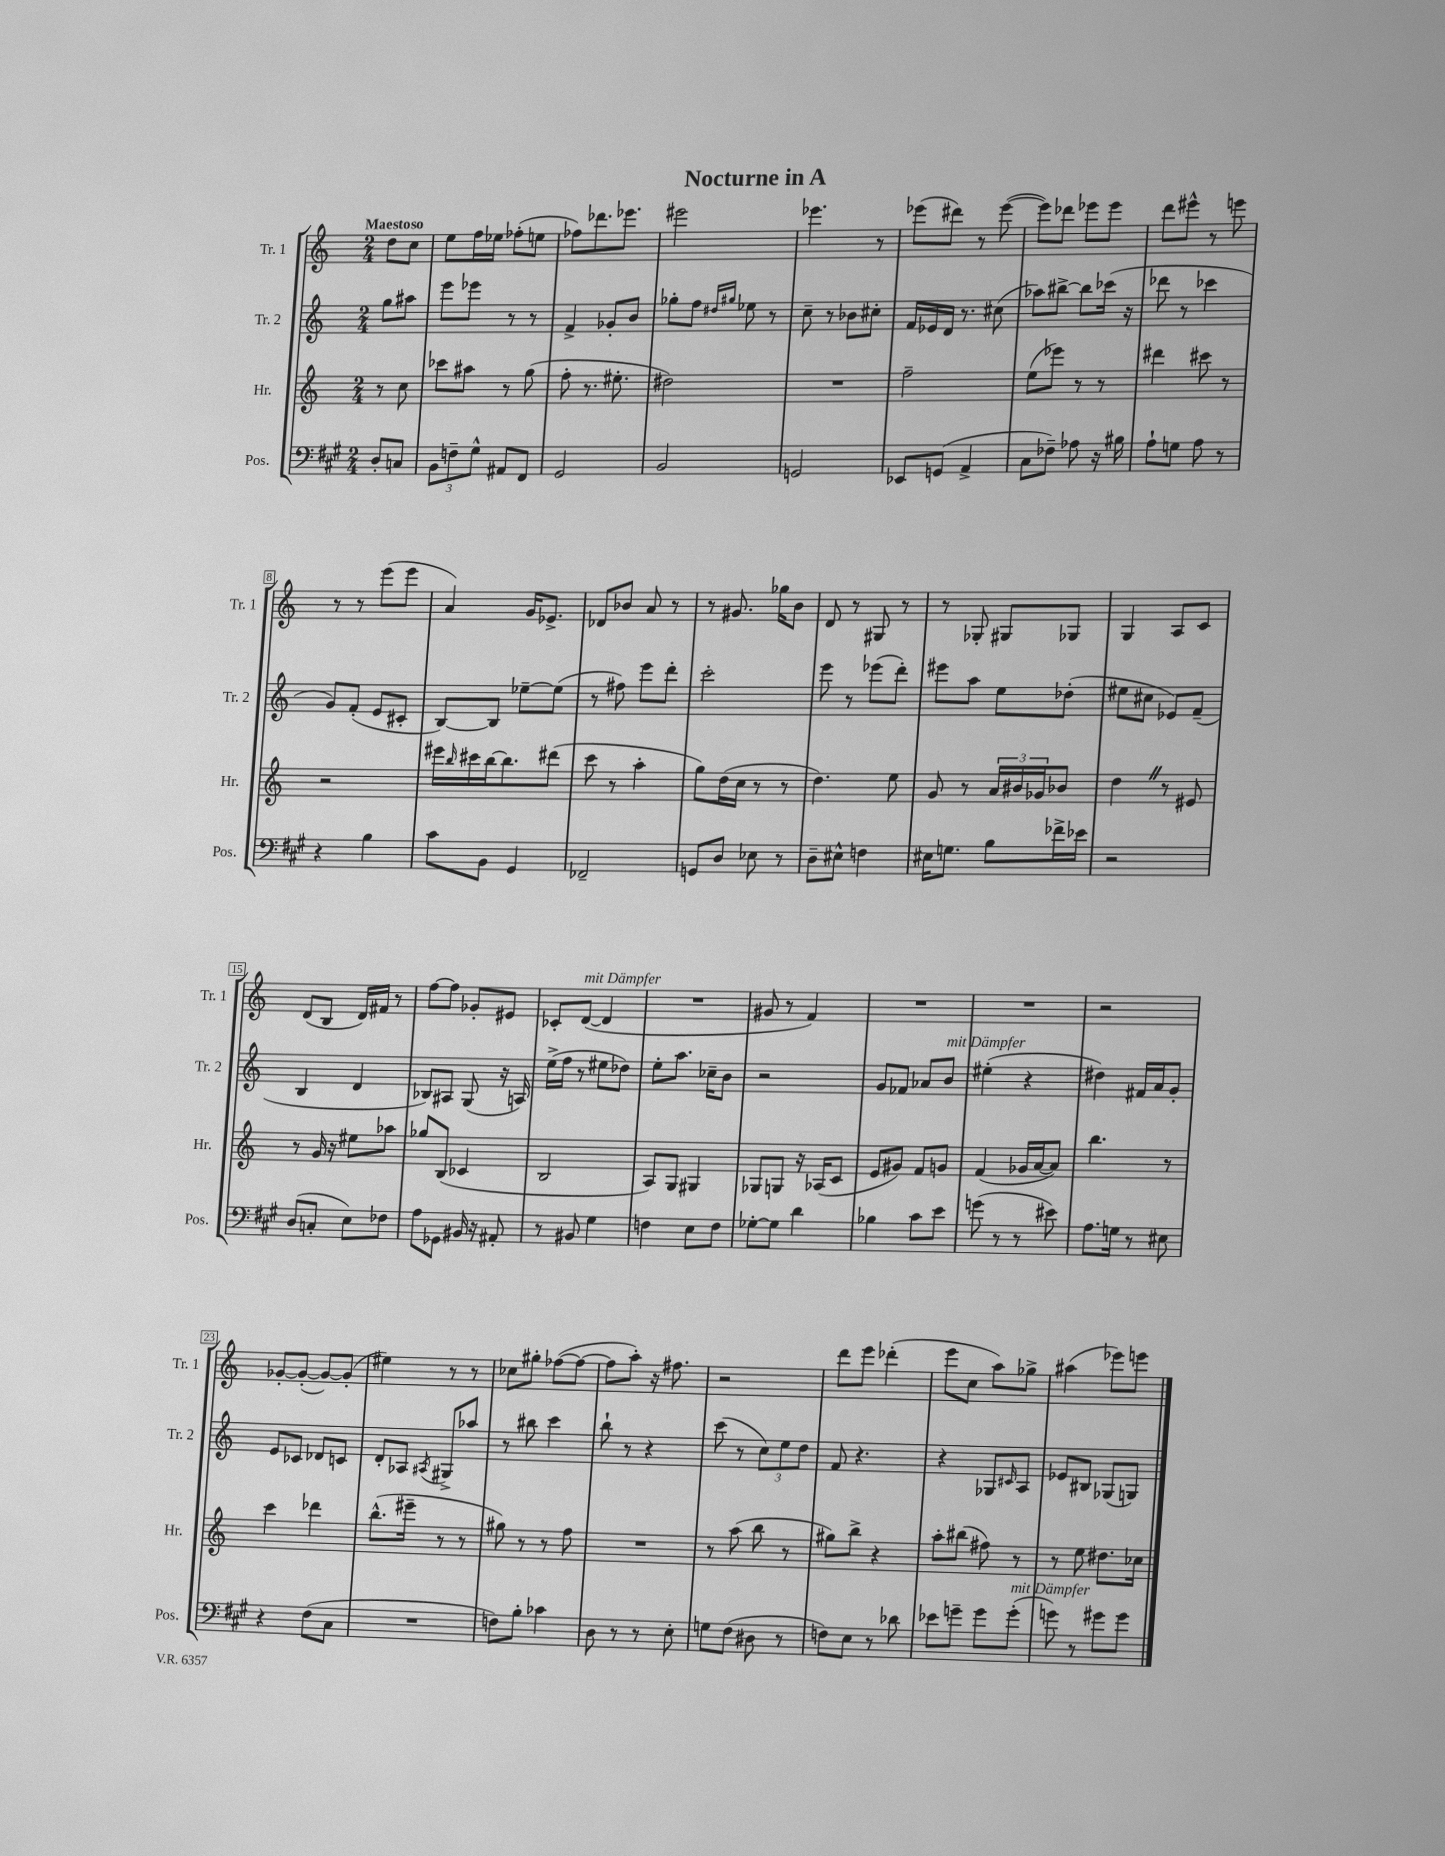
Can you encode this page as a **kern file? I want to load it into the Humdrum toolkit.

**kern	**kern	**kern	**kern
*staff4	*staff3	*staff2	*staff1
*clefF4	*clefG2	*clefG2	*clefG2
*k[f#c#g#]	*k[]	*k[]	*k[]
*M2/4	*M2/4	*M2/4	*M2/4
8D'	8r	8gg	8dd
8C	8cc	8aa#	8cc
=	=	=	=
12BB	8ccc-	8eee	8ee
12F~	.	.	.
.	8aa#	8eee-	16ff
12G#^^	.	.	.
.	.	.	16ee-
8AA#	8r	8r	(8ff-'
8FF#	(8gg	8r	8ee
=	=	=	=
2GG#	8ff'	4f^	8ff-)
.	8.r	.	8.ddd-
.	.	8g-'	.
.	8.ee#'	.	8.eee-
.	.	8b	.
=	=	=	=
2BB	2dd#)	8gg-'	2eee#
.	.	8ff	.
.	.	16qqdd#	.
.	.	16qqgg#	.
.	.	8ee-	.
.	.	8r	.
=	=	=	=
2GG	2r	8cc~	4.eee-
.	.	8r	.
.	.	8b-	.
.	.	8cc#'	8r
=	=	=	=
8EE-	2ff~	16f	(8eee-
.	.	16e-	.
(8GG	.	16d	8ddd#)
.	.	8.r	.
4AA^	.	.	8r
.	.	(8cc#	([8eee-
=	=	=	=
8C#	(8ee	8aa-)	8eee-])
8F-~)	8eee-)	[8bb#^	8ddd-
8A-	8r	8bb#]	8eee-
16r	8r	(16ccc-	8eee-
16B#	.	16r	.
=	=	=	=
8A`	4ddd#	8ddd-	8ddd
8G	.	8r	8eee#^^
8A	8ccc#	4ccc-	8r
8r	8r	.	8eee
=	=	=	=
4r	2r	8g)	8r
.	.	(8f'	8r
4B	.	8e	(8eee
.	.	8c#'	8eee
=	=	=	=
8c#	16eee#	[8B)	4a)
.	16qqbb	.	.
.	16ccc#	.	.
8BB	[16bb	8B]	.
.	8.bb]	.	.
4GG#	.	[8ee-~	16g
.	.	.	8.e-^
.	(8ddd#	(8ee-]	.
=	=	=	=
2FF-~	8ccc	8r	8d-
.	8r	8ff#)	8b-
.	4aa'	8eee	8a
.	.	8ddd'	8r
=	=	=	=
8GG	8gg)	2ccc'	8r
8D	(16dd	.	8.g#
.	16cc	.	.
8E-	8r	.	.
.	.	.	16gg-
8r	8r	.	8b
=	=	=	=
8D~	4.dd)	8eee	8d
8E#^^	.	8r	8r
4F	.	(8eee-	8G#
.	8ee	8ddd')	8r
=	=	=	=
16E#	8g	8eee#	8r
8.G	.	.	.
.	8r	8aa	8G-'
8B	24a	8ee	8G#
.	24b#	.	.
.	24g-	.	.
16f-^	8b-	(8dd-'	8G-
16e-	.	.	.
=	=	=	=
2r	4dd	8ee#	4G
.	.	8cc#	.
.	8r	8e-)	8A
.	8e#	(8f~	8c
=	=	=	=
(8D	8r	4B	(8d
8C'	16g	.	8B
.	16r	.	.
8E)	8ee#	4d	16d)
.	.	.	16f#
8F-	8aa-	.	8r
=	=	=	=
8A	8gg-	8B-)	[8ff
8GG-	(8B	8A#	8ff]
16BB#	4c-	(8G	8g-'
16r	.	.	.
8AA#'	.	16r	8e#
.	.	16A)	.
=	=	=	=
8r	2B	(16ee^	8c-'
.	.	16ff	.
8BB#	.	8r	([8d
4G#	.	8ee#	4d]
.	.	8dd-)	.
=	=	=	=
4F	8A)	8ee'	2r
.	8G	8.aa	.
8E	4G#	.	.
.	.	16cc-~	.
8F	.	8b	.
=	=	=	=
[8G-'	8G-	2r	8g#
8G-]	8G	.	8r
4d	16r	.	4f)
.	(16A-	.	.
.	8c	.	.
=	=	=	=
4B-	8e	8g	2r
.	8g#)	8f-	.
8c#	8f	8a-	.
8e	8g	8b	.
=	=	=	=
(8g	(4f	(4ee#'	2r
8r	.	.	.
8r	16g-	4r	.
.	[16a	.	.
8e#)	8a])	.	.
=	=	=	=
8.A	4.bb	4dd#)	2r
16G	.	.	.
8r	.	16f#	.
.	.	16a	.
8E#	8r	8g'	.
=	=	=	=
4r	4ccc	8e	[8g-'
.	.	8c-	(8g-'_
(8F#	4ddd-	8d-	8g-_)
8C#	.	8c	(8g-']
=	=	=	=
2r	(8.bb^^	8d'	4ee#)
.	.	8A-	.
.	16eee#~	.	.
.	.	8qA#	.
.	8r	8G#^	8r
.	8r	8aa-	8r
=	=	=	=
8F)	8gg#)	8r	8cc-
8B'	8r	8bb#	8gg#'
4c-	8r	4ccc	([8ff-
.	8ff	.	8ff-_
=	=	=	=
8D	2r	8bb`	8ff-]
8r	.	8r	8aa')
8r	.	4r	16r
.	.	.	8.ff#
8E'	.	.	.
=	=	=	=
8G	8r	(8ccc	2r
(8F#	(8aa	8r	.
8D#	8bb	12cc)	.
.	.	12ee	.
8r	8r	.	.
.	.	12dd	.
=	=	=	=
8F)	8gg#)	8f	8ddd
8E	8bb^	4.r	8eee
8r	4r	.	(4ddd-'
8d-	.	.	.
=	=	=	=
8e-	8aa'	4r	8eee
8g~	(8bb#	.	8cc
8g	8ff#)	8G-	8aa)
.	.	16qqc#	.
(8g'	8r	8A	8gg-^
=	=	=	=
8g)	8r	8e-	(4aa#
8r	8ee	8B#	.
8g#	8.dd#	(8G-	8eee-)
8g#	.	8G)	8eee
.	16cc-	.	.
==	==	==	==
*-	*-	*-	*-
